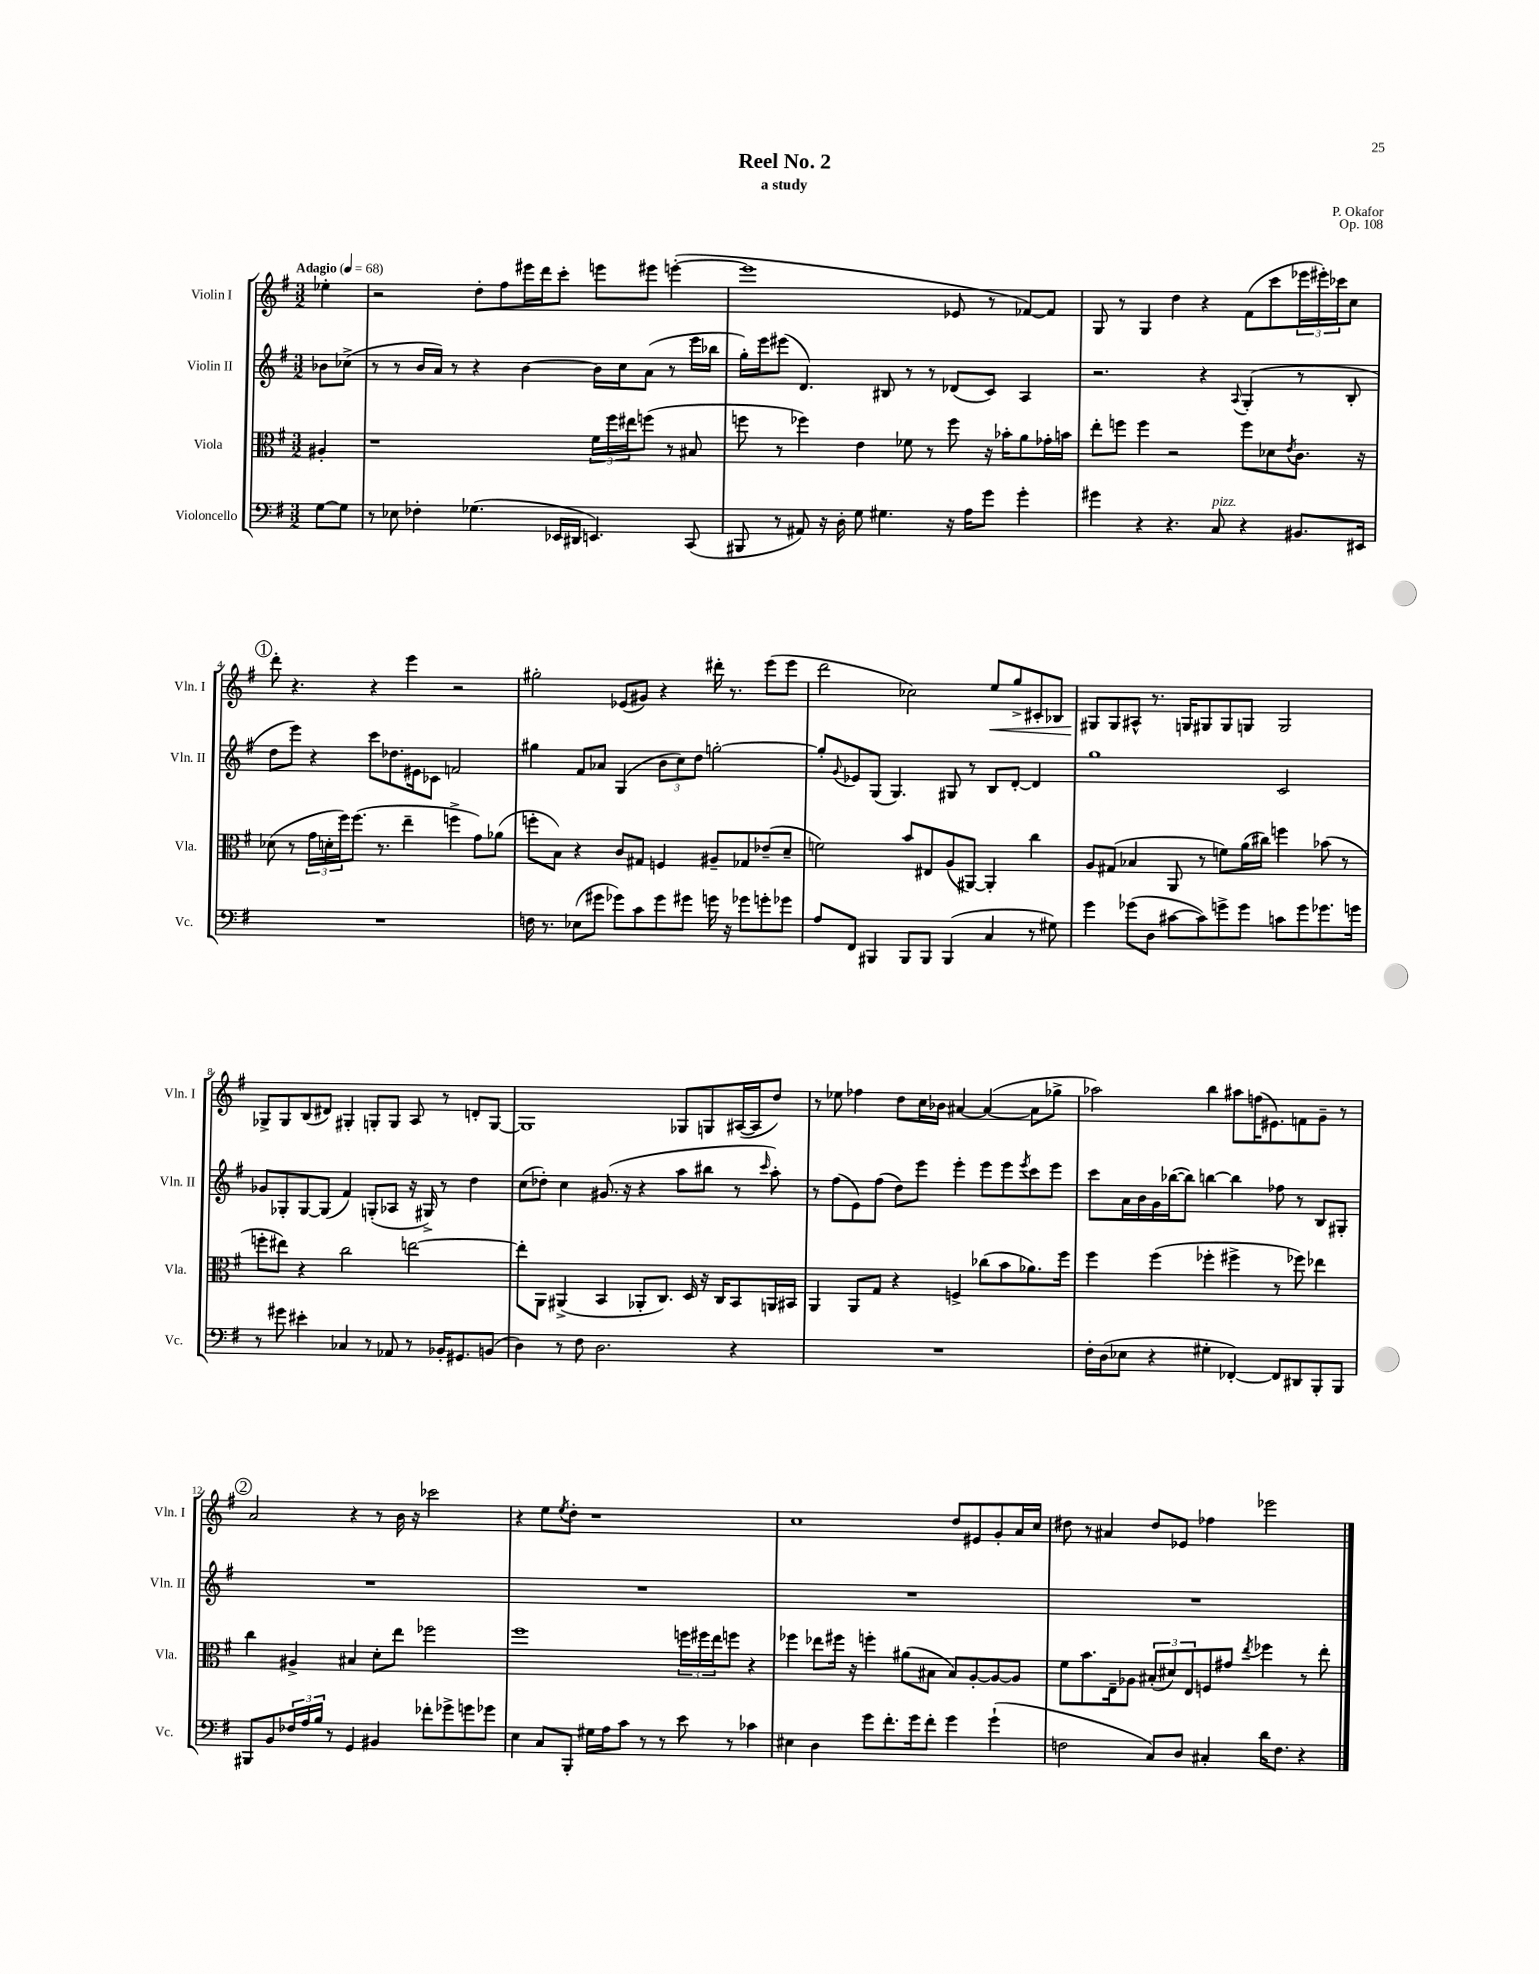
\header { title = "Reel No. 2" composer = "P. Okafor" subtitle = "a study" opus = "Op. 108" }
<<
\new StaffGroup <<
\new Staff = "s0" \with { instrumentName = "Violin I" shortInstrumentName = "Vln. I" } {
    \clef treble \key g \major \numericTimeSignature \time 3/2 \partial 4 \tempo "Adagio" 4 = 68
    ees''4-. |
    r2 d''8-. fis''8 eis'''16 d'''16 c'''8-. e'''8 eis'''8 e'''4~-.( |
    e'''1 ees'8 r8 fes'8~) fes'8 |
    g8 r8 g4 d''4 r4 fis'8( c'''8 \tuplet 3/2 { ees'''16 eis'''16-.) ces'''16 } c''8 |
    \mark \markup { \circle "1" } d'''8-. r4. r4 e'''4 r2 |
    gis''2-. ees'8( gis'8) r4 dis'''16-. r8. e'''8( e'''8 |
    d'''2 ces''2) e''8\< g''8-> cis'8-. bes8 |
    gis8\! gis8 ais8-^ r8. g16 gis8 gis8 g8 g2 |
    ges8-> ges8 b8( dis'8) gis4-. g8-. g8 a8 r8 d'8-. g8~ |
    g1 ges8 g8 ais16~( ais16 d''8) |
    r8 ees''8 fes''4 d''8 c''16 bes'16 ais'4~ ais'4~( ais'8 ges''8-> |
    aes''2) b''4 ais''8 f''16( eis'8.) f'8 g'8-- r8 |
    \mark \markup { \circle "2" } a'2 r4 r8 b'16 r16 ces'''2 |
    r4 e''8 \acciaccatura { e''8 } d''8-. r1 |
    c''1 d''8 eis'8 g'8-. a'16 c''16 |
    dis''8 r8 ais'4 dis''8 ees'8 fes''4 ees'''2 \bar "|." |
}
\new Staff = "s1" \with { instrumentName = "Violin II" shortInstrumentName = "Vln. II" } {
    \clef treble \key g \major \numericTimeSignature \time 3/2 \partial 4
    bes'8 ces''8->( |
    r8 r8 b'16 a'16) r8 r4 b'4~ b'16 c''16 a'8( r8 e'''16 bes''16 |
    g''16-.) e'''16 eis'''8( d'4.) bis8 r8 r8 des'8( c'8) a4 |
    r2. r4 \appoggiatura { a8 } g4-.( r8 b8-. |
    \mark \markup { \circle "1" } d''8 e'''8) r4 c'''8 des''8. eis'16 ces'8 f'2 |
    gis''4 fis'8 aes'8 g4( \tuplet 3/2 { b'8 c''8) d''8 } g''2~-. |
    g''8-. \appoggiatura { g'8 } ees'8 g8( g4.) gis8 r8 b8 d'8~-. d'4 |
    g''1 c'2 |
    ges'8 ges8-. ges8~ ges8( fis'4) g8-.( aes8 r16 gis16->) r8 d''4 |
    c''8( des''8-.) c''4 gis'8.( r16 r4 a''8 bis''8 r8 \grace { c'''16 } a''8-.) |
    r8 fis''8( e'8) fis''8( d''8) e'''8 e'''4-. e'''8 e'''8 \acciaccatura { e'''8 } c'''8 e'''8 |
    c'''8 a'16 b'16 g'16 bes''16~( bes''8) b''4~ b''4 fes''8 r8 b8 gis8-. |
    \mark \markup { \circle "2" } R1. |
    R1. |
    R1. |
    R1. \bar "|." |
}
\new Staff = "s2" \with { instrumentName = "Viola" shortInstrumentName = "Vla." } {
    \clef alto \key g \major \numericTimeSignature \time 3/2 \partial 4
    ais4-. |
    r1 \tuplet 3/2 { fis'16 fis''16 eis''16 } f''8( r8 bis8 |
    f''8 r8 fes''4) e'4 fes'8 r8 fes''8 r16 bes'16-. a'8 ges'16-. b'16 |
    e''8-. f''8 f''4 r2 f''8 des'8 \acciaccatura { e'8 } c'8. r16 |
    \mark \markup { \circle "1" } des'8( r8 \tuplet 3/2 { g'16 d'16-. fis''16) } fis''8.( r8. e''4-- f''4-> g'8) aes'8( |
    f''8-. b8) r4 c'8 gis8 f4 ais8-- ges8 ees'8--( d'8-- |
    f'2) b'8 eis8 a8( ais,8~) ais,4-. c''4 |
    a8 gis8( bes4 a,8 r8 f'8) a'16( cis''16) f''4 bes'8( r8 |
    f''8-. eis''8) r4 c''2 e''2~ |
    e''8-. a,8 ais,4->( b,4 aes,8-. c8.) d16 r16 c16 b,8 a,16 bis,16 |
    a,4 a,8 g8 r4 f4-> ces''8( b'8 aes'8.) fis''16 |
    fis''4 fis''4( fes''4-. fis''4-> r8 fes''8) ees''4 |
    \mark \markup { \circle "2" } c''4 ais4-> bis4 d'8-. e''8 fes''2 |
    fis''1 \tuplet 3/2 { f''16 fis''16 e''16 } f''8 r4 |
    fes''4 ees''8 fis''16 r16 f''4-. ais'8( bis8 bis8) a8~-. a8~ a8 |
    fis'8 b'8. e16-- aes8 \tuplet 3/2 { bis8-.( dis'8) e8 } f8 gis'8 \acciaccatura { e''8 } fes''4 r8 e''8-. \bar "|." |
}
\new Staff = "s3" \with { instrumentName = "Violoncello" shortInstrumentName = "Vc." } {
    \clef bass \key g \major \numericTimeSignature \time 3/2 \partial 4
    g8~ g8 |
    r8 ees8 fes4-. ges4.( ees,16 dis,16 e,4.) c,8( |
    bis,,8 r8 ais,8) r16 d16-. g8 gis4. r16 a16 g'8 g'4-. |
    gis'4 r4 r4. c8^\markup { \italic "pizz." } r4 bis,8. eis,16 |
    \mark \markup { \circle "1" } R1. |
    f16 r8. ees8( gis'8 ges'8) c'8 ges'8 gis'8 g'16 r16 ges'8 g'8-. ges'8 |
    a8 fis,8 bis,,4 bis,,8 bis,,8 bis,,4( c4 r8 gis8) |
    g'4 ges'8( d8 cis'8~ cis'8) g'8-> g'8 c'8 g'8 ges'8. g'16 |
    r8 gis'8 eis'4-. ces4 r8 aes,8 r8 bes,16-. gis,8. b,8( |
    d4) r8 fis8 d2. r4 |
    R1. |
    fis16-. d16( ees8 r4 gis4-. fes,4~-.) fes,8 dis,8 b,,8-. b,,8 |
    \mark \markup { \circle "2" } bis,,8 b,8 \tuplet 3/2 { fes16 a16 b16 } r8 g,4 bis,4 fes'8-. ges'8-> g'8 ges'8 |
    e4 c8 b,,8-. gis16 a16 c'8 r8 r8 e'8 r8 ces'4 |
    eis4 d4 g'8 fis'8.-. g'16 fis'8-. g'4 g'4-!( |
    f2 c8) d8 cis4-. d'16 f8. r4 \bar "|." |
}
>>
>>
